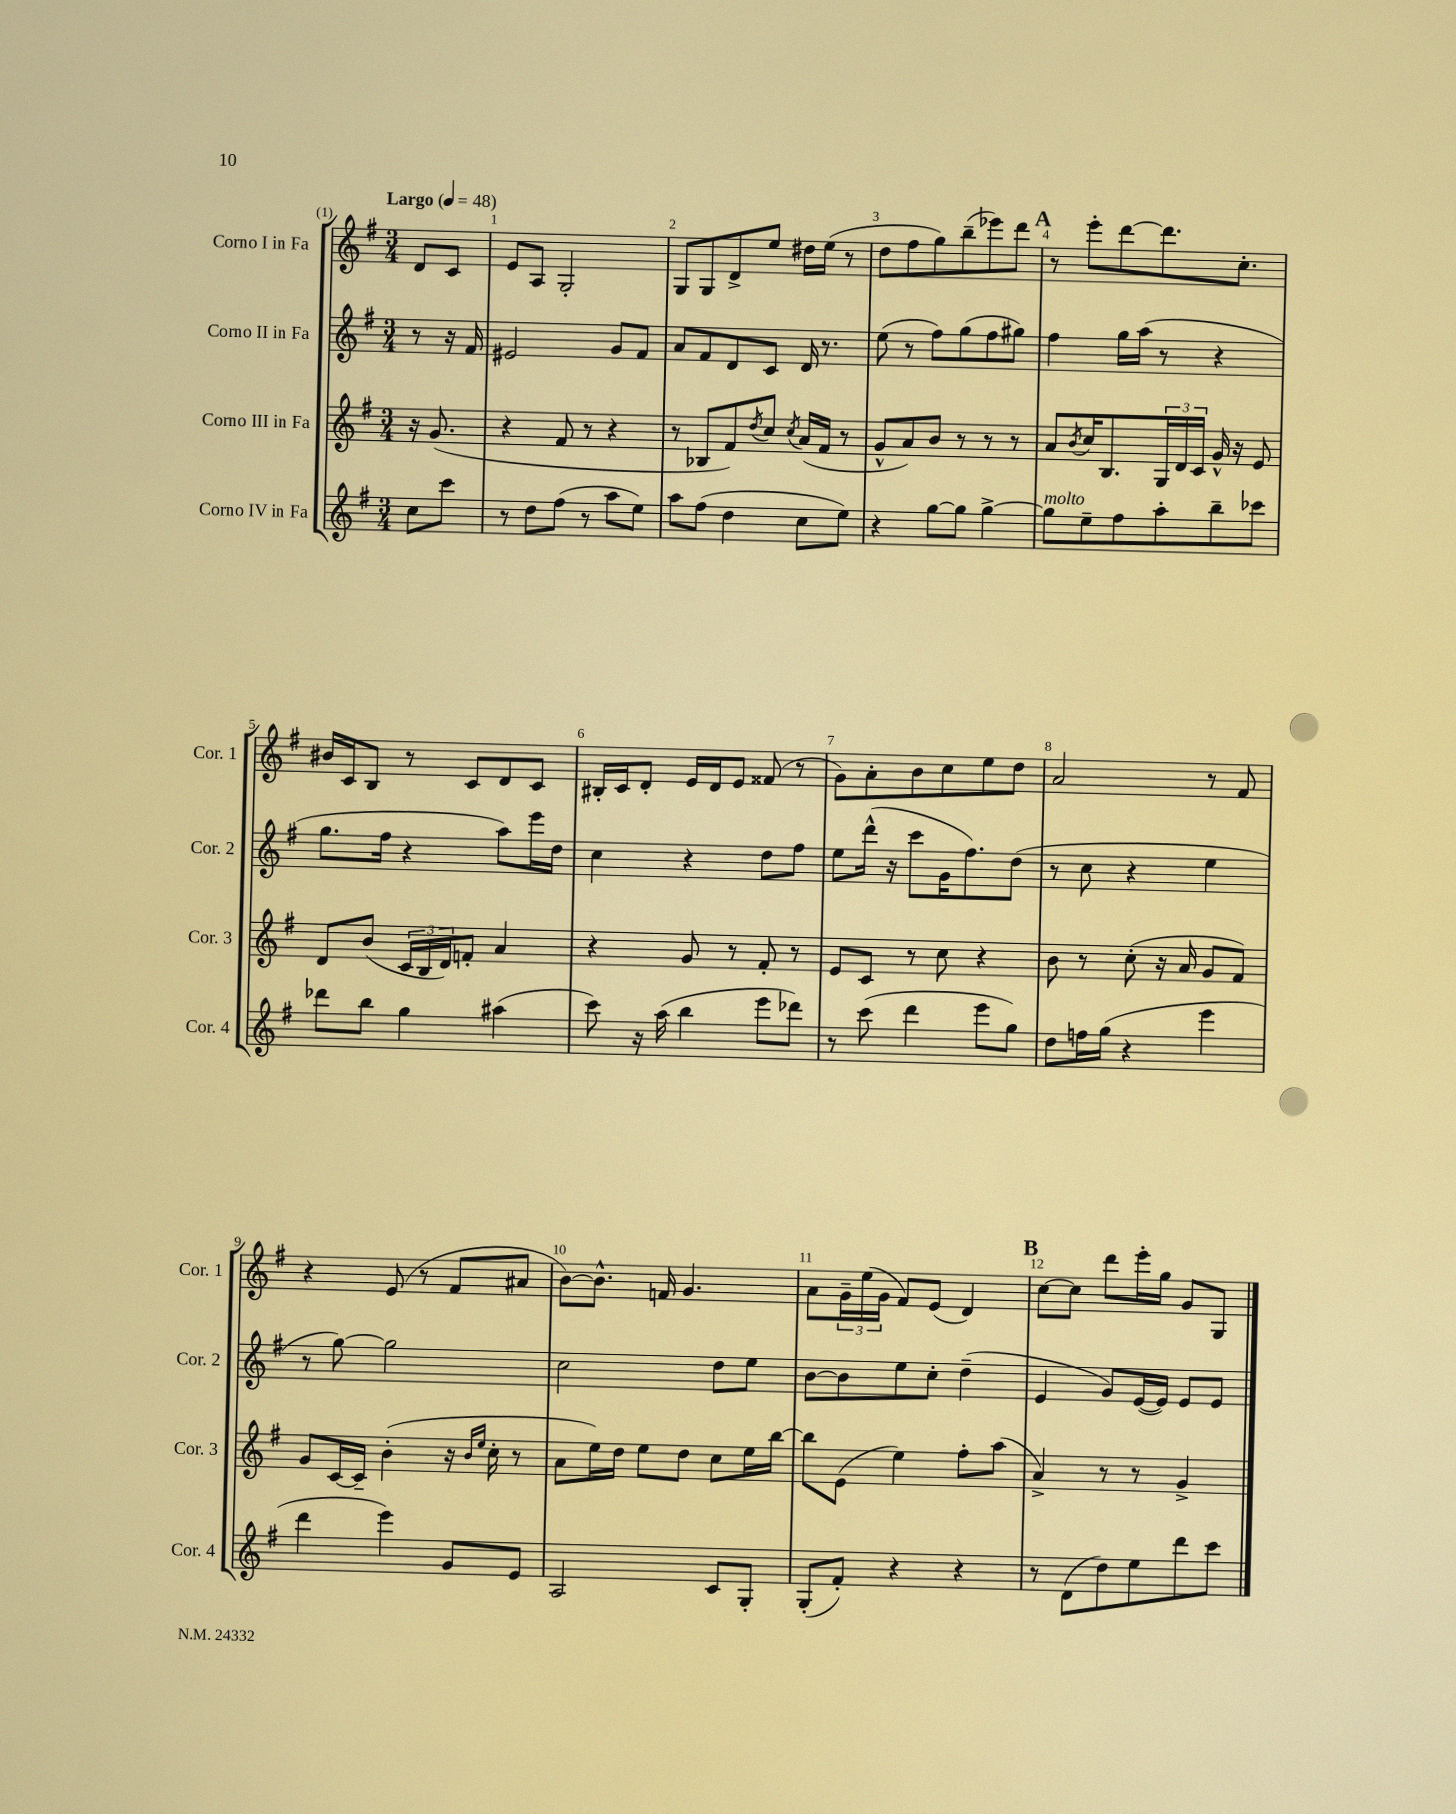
<<
\new StaffGroup <<
\new Staff = "s0" \with { instrumentName = "Corno I in Fa" shortInstrumentName = "Cor. 1" } {
    \clef treble \key g \major \numericTimeSignature \time 3/4 \partial 4 \tempo "Largo" 4 = 48
    d'8 c'8 |
    e'8 a8 g2-. |
    g8 g8 d'8-> e''8 dis''16 e''16( r8 |
    d''8 fis''8 g''8) b''8--( ees'''8) d'''8 |
    \mark \markup { \bold "A" } r8 e'''8-. d'''8~ d'''8. c''8.-. |
    bis'16 c'16 b8 r8 c'8 d'8 c'8 |
    bis16-. c'16 d'8-. e'16 d'16 e'8 fisis'8( r8 |
    g'8) a'8-. b'8 c''8 e''8 d''8 |
    a'2 r8 fis'8 |
    r4 e'8( r8 fis'8 ais'8 |
    b'8~) b'8.-^ f'16 g'4. |
    a'8 \tuplet 3/2 { g'16-- e''16( g'16 } fis'8) e'8( d'4) |
    \mark \markup { \bold "B" } c''8~ c''8 d'''8 e'''16-. g''16 g'8 g8 \bar "|." |
}
\new Staff = "s1" \with { instrumentName = "Corno II in Fa" shortInstrumentName = "Cor. 2" } {
    \clef treble \key g \major \numericTimeSignature \time 3/4 \partial 4
    r8 r16 fis'16 |
    eis'2 g'8 fis'8 |
    a'8 fis'8 d'8 c'8 d'16 r8. |
    e''8( r8 fis''8) g''8( fis''8 gis''8) |
    \mark \markup { \bold "A" } fis''4 g''16 a''16( r8 r4 |
    g''8. fis''16 r4 a''8) e'''16 d''16 |
    c''4 r4 d''8 fis''8 |
    e''8 d'''16-^( r16 c'''8 g'16 fis''8.) d''8( |
    r8 c''8 r4 e''4 |
    r8 g''8~) g''2 |
    c''2 d''8 e''8 |
    b'8~ b'8 e''8 c''8-. d''4--( |
    \mark \markup { \bold "B" } e'4 g'8) e'16~( e'16) e'8 e'8 \bar "|." |
}
\new Staff = "s2" \with { instrumentName = "Corno III in Fa" shortInstrumentName = "Cor. 3" } {
    \clef treble \key g \major \numericTimeSignature \time 3/4 \partial 4
    r16 g'8.( |
    r4 fis'8 r8 r4 |
    r8 bes8 fis'8) \acciaccatura { d''8 } c''8 \acciaccatura { c''8 } a'16( fis'16 r8 |
    g'8-^ a'8) b'8 r8 r8 r8 |
    \mark \markup { \bold "A" } a'8 \acciaccatura { b'8 } c''16 b8. \tuplet 3/2 { g16 d'16 c'16 } g'16-^ r16 e'8 |
    d'8 b'8( \tuplet 3/2 { c'16 b16 d'16) } f'8-. a'4 |
    r4 g'8 r8 fis'8-. r8 |
    e'8 c'8 r8 c''8 r4 |
    b'8 r8 c''8-.( r16 a'16 g'8 fis'8) |
    g'8 c'16~ c'16-- b'4-.( r16 \grace { b'16 e''16 } c''16-. r8 |
    a'8 e''16) d''16 e''8 d''8 c''8 e''16 b''16~ |
    b''8 e'8( e''4) fis''8-. a''8( |
    \mark \markup { \bold "B" } a'4->) r8 r8 g'4-> \bar "|." |
}
\new Staff = "s3" \with { instrumentName = "Corno IV in Fa" shortInstrumentName = "Cor. 4" } {
    \clef treble \key g \major \numericTimeSignature \time 3/4 \partial 4
    c''8 c'''8 |
    r8 d''8 fis''8( r8 a''8 e''8) |
    a''8 fis''8( d''4 c''8 e''8) |
    r4 g''8~ g''8 g''4~-> |
    \mark \markup { \bold "A" } g''8^\markup { \italic "molto" } e''8-- fis''8 a''8-. b''8-- ces'''8 |
    des'''8 b''8 g''4 ais''4( |
    c'''8) r16 a''16( b''4 e'''8 des'''8) |
    r8 c'''8( d'''4 e'''8 g''8) |
    d''8 f''16 g''16( r4 e'''4 |
    d'''4 e'''4) g'8 e'8 |
    a2 c'8 g8-. |
    g8-.( fis'8-.) r4 r4 |
    \mark \markup { \bold "B" } r8 d'8( d''8) e''8 d'''8 c'''8 \bar "|." |
}
>>
>>
\layout { \context { \Score \override BarNumber.break-visibility = ##(#f #t #t) barNumberVisibility = #all-bar-numbers-visible } }
